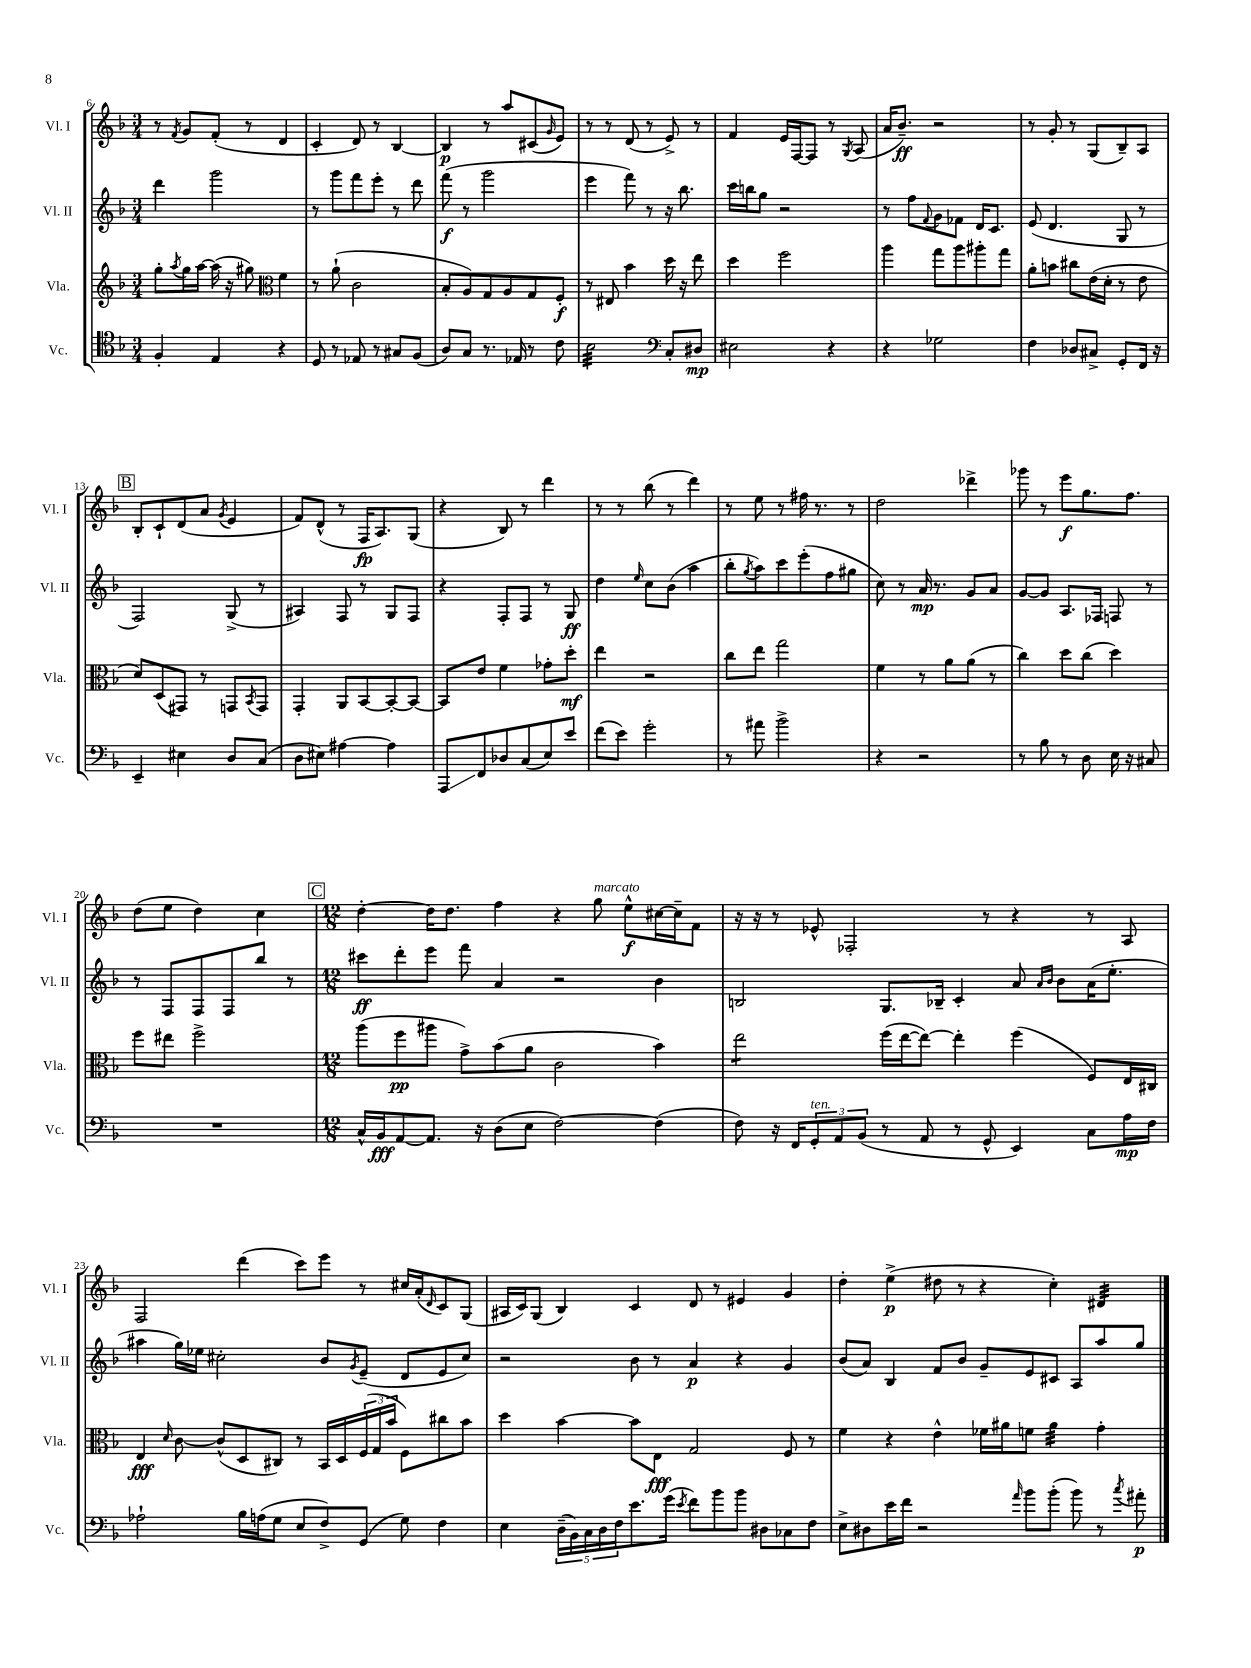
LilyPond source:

<<
\new StaffGroup <<
\new Staff = "s0" \with { instrumentName = "Vl. I" shortInstrumentName = "Vl. I" } {
    \clef treble \key f \major \numericTimeSignature \time 3/4
    r8 \acciaccatura { f'8 } g'8 f'8-.( r8 d'4 |
    c'4-. d'8) r8 bes4~ |
    bes4\p r8 a''8 cis'8( \grace { g'16 } e'8) |
    r8 r8 d'8( r8 e'8->) r8 |
    f'4 e'16 f16~ f8 r8 \acciaccatura { g8 } a8( |
    a'16 bes'8.--\ff) r2 |
    r8 g'8-. r8 g8( bes8--) a8 |
    \mark \markup { \box "B" } bes8-. c'8-! d'8( a'8 \acciaccatura { g'8 } e'4 |
    f'8) d'8-^( r8 f16\fp a8.) g8( |
    r4 bes8) r8 d'''4 |
    r8 r8 bes''8( r8 d'''4) |
    r8 e''8 r8 fis''16 r8. r8 |
    d''2 des'''4-> |
    ges'''8 r8 e'''8\f g''8. f''8. |
    d''8( e''8 d''4) c''4 |
    \mark \markup { \box "C" } \numericTimeSignature \time 12/8 d''4~-. d''16 d''8. f''4 r4 g''8^\markup { \italic "marcato" } e''8-^\f cis''16~ cis''16-- f'8 |
    r16 r16 r8 ees'8-^ fes2-. r8 r4 r8 a8 |
    f2 d'''4( c'''8) e'''8 r8 cis''16 a'16-.( \grace { d'16 } c'8) g8( |
    ais16 c'16) g8( bes4) c'4 d'8 r8 eis'4 g'4 |
    d''4-. e''4->\p( dis''8 r8 r4 c''4-.) dis'4:32 \bar "|." |
}
\new Staff = "s1" \with { instrumentName = "Vl. II" shortInstrumentName = "Vl. II" } {
    \clef treble \key f \major \numericTimeSignature \time 3/4
    d'''4 g'''2 |
    r8 g'''8 f'''8 e'''8-. r8 d'''8 |
    f'''8\f( r8 g'''2 |
    e'''4 f'''8) r8 r16 bes''8. |
    c'''16 b''16 g''8 r2 |
    r8 f''8 \appoggiatura { f'8 } g'8 fes'8 d'16 c'8. |
    e'8( d'4. g8 r8 |
    \mark \markup { \box "B" } f2) g8->( r8 |
    ais4) f8 r8 g8 f8 |
    r4 f8-. f8 r8 g8\ff |
    d''4 \grace { e''16 } c''8 bes'8( a''4 |
    bes''8-. \acciaccatura { g''8 } a''8) c'''8 e'''8-.( f''8 gis''8 |
    c''8) r8 a'16\mp r8. g'8 a'8 |
    g'8~ g'8 a8. fes16 f8 r8 |
    r8 f8 f8 f8 bes''8 r8 |
    \mark \markup { \box "C" } \numericTimeSignature \time 12/8 cis'''8\ff d'''8-. e'''8 f'''8 a'4 r2 bes'4 |
    b2 g8. bes16-- c'4-. a'8 \grace { a'16 bes'16 } bes'8 a'16( e''8.-. |
    ais''4 g''16) ees''16 cis''2-. bes'8 \acciaccatura { g'8 } e'8--( d'8 e'8 cis''8) |
    r2 bes'8 r8 a'4\p r4 g'4 |
    bes'8( a'8) bes4 f'8 bes'8 g'8-- e'8 cis'8 a8 a''8 g''8 \bar "|." |
}
\new Staff = "s2" \with { instrumentName = "Vla." shortInstrumentName = "Vla." } {
    \clef treble \key f \major \numericTimeSignature \time 3/4
    g''8-. \acciaccatura { a''8 } g''16 a''16~ a''16( r16 gis''8) \clef alto f'4 |
    r8 a'8-!( c'2 |
    bes8-. a8) g8 a8 g8 f8-.\f |
    r8 eis8 bes'4 d''16 r16 e''8 |
    d''4 f''2 |
    a''4 g''8 a''8 ais''8-. g''8 |
    a'8-. b'8 cis''8 e'16( d'16-. r8 e'8 |
    \mark \markup { \box "B" } d'8) d8( gis,8) r8 g,8 \acciaccatura { bes,8 } g,8 |
    g,4-. a,8 bes,8~ bes,8~-. bes,8~ |
    bes,8 e'8 f'4 ges'8-. d''8-.\mf |
    e''4 r2 |
    c''8 e''8 g''2 |
    f'4 r8 a'8 a'8( r8 |
    c''4) d''8 c''8( d''4) |
    f''8 eis''8 f''2-> |
    \mark \markup { \box "C" } \numericTimeSignature \time 12/8 a''8( f''8\pp ais''8 g'8->) bes'8( a'8 c'2 bes'4) |
    e''2:8 f''16( e''16~ e''8~) e''4-. f''4( f8) e16 cis16 |
    e4\fff \grace { d'16 } c'8~ c'8-^( d8 cis8) r8 bes,16 d16 \tuplet 3/2 { f16( g16 bes'16 } f8) cis''8 bes'8 |
    d''4 bes'4~ bes'8 e8\fff g2 f8 r8 |
    f'4 r4 e'4-^ fes'16 ais'16 f'8 ais'4:32 g'4-. \bar "|." |
}
\new Staff = "s3" \with { instrumentName = "Vc." shortInstrumentName = "Vc." } {
    \clef tenor \key f \major \numericTimeSignature \time 3/4
    f4-. e4 r4 |
    d8 r8 ees8 r8 gis8 f8( |
    a8) g8 r8. ees16 r8 c'8 |
    bes2:32 \clef bass c8-. dis8\mp |
    eis2 r4 |
    r4 ges2 |
    f4 des8 cis8-> g,8-. f,16 r16 |
    \mark \markup { \box "B" } e,4-- eis4 d8 c8( |
    d8 eis8) ais4~ ais4 |
    a,,8\glissando f,8 des8 c8( e8) e'8 |
    f'8( e'8) g'2-. |
    r8 ais'8 bes'2-> |
    r4 r2 |
    r8 bes8 r8 d8 e16 r16 cis8 |
    R2. |
    \mark \markup { \box "C" } \numericTimeSignature \time 12/8 c16-^ bes,16\fff a,8~ a,8. r16 d8( e8 f2~) f4( |
    f8) r16 f,16 \tuplet 3/2 { g,8-.^\markup { \italic "ten." } a,8 bes,8( } r8 a,8 r8 g,8-^ e,4) c8 a16\mp f16 |
    aes2-! bes16 a16( g8 e8 f8->) g,8( g8) f4 |
    e4 \tuplet 5/4 { d16--( bes,16) c16 d16 f16 } e'8. g'16( \acciaccatura { e'8 } f'8) bes'8 bes'8 dis8 ces8 f8 |
    e8-> dis8 e'16 f'16 r2 \grace { a'16 } bes'8 bes'8-.( bes'8) r8 \acciaccatura { c''8 } ais'8-.\p \bar "|." |
}
>>
>>
\layout { \context { \Score currentBarNumber = #6 } }
